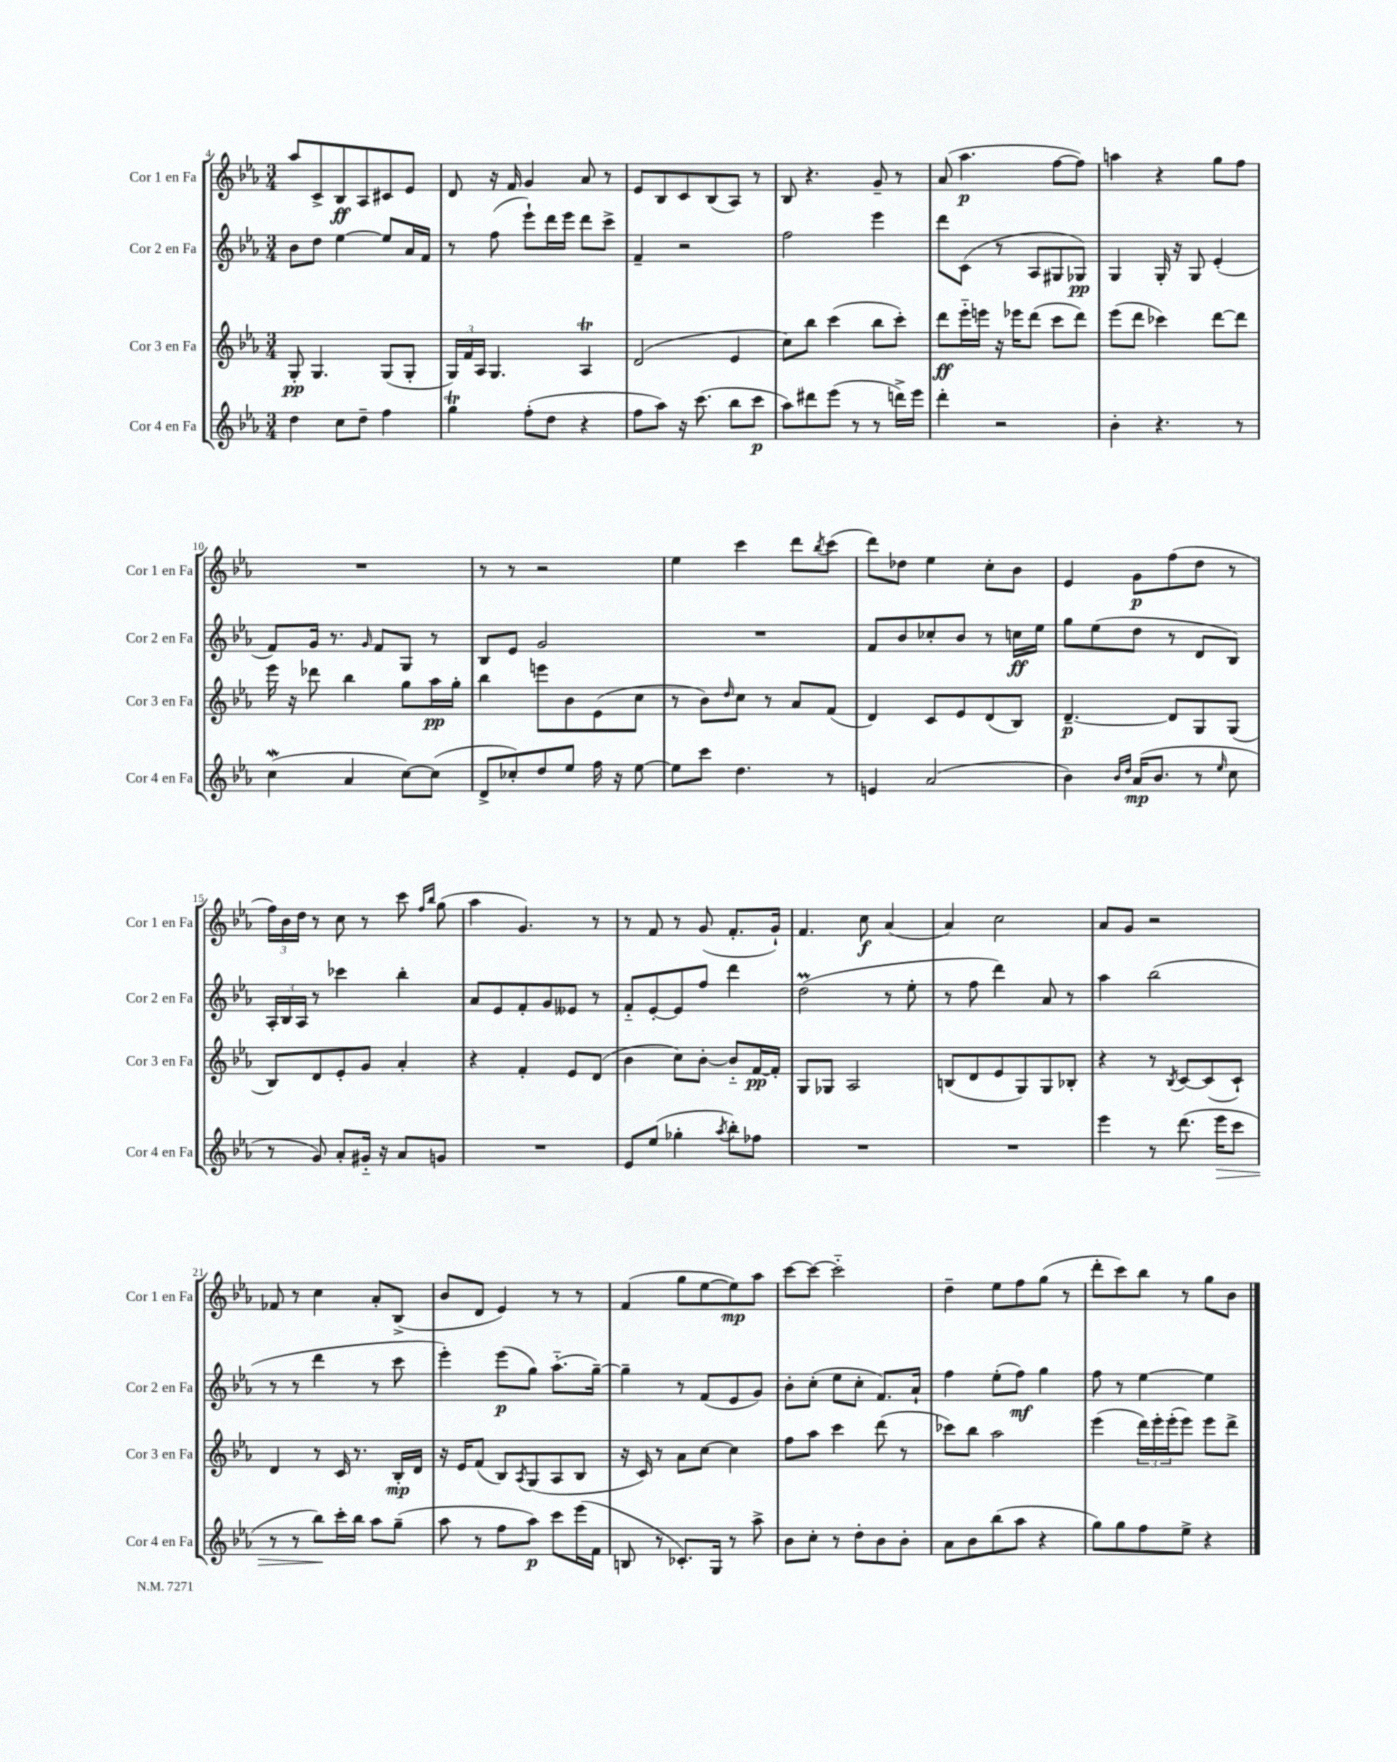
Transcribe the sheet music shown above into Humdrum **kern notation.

**kern	**dynam	**kern	**dynam	**kern	**dynam	**kern	**dynam
*part4	*part4	*part3	*part3	*part2	*part2	*part1	*part1
*staff4	*staff4	*staff3	*staff3	*staff2	*staff2	*staff1	*staff1
*I"Cor 4 en Fa	*	*I"Cor 3 en Fa	*	*I"Cor 2 en Fa	*	*I"Cor 1 en Fa	*
*I'Cor 4 en Fa	*	*I'Cor 3 en Fa	*	*I'Cor 2 en Fa	*	*I'Cor 1 en Fa	*
*clefG2	*	*clefG2	*	*clefG2	*	*clefG2	*
*k[b-e-a-]	*	*k[b-e-a-]	*	*k[b-e-a-]	*	*k[b-e-a-]	*
*M3/4	*	*M3/4	*	*M3/4	*	*M3/4	*
=4	=4	=4	=4	=4	=4	=4	=4
4dd\	.	8G'/	pp	8b-\L	.	8aa-/L	.
.	.	4.G/	.	8dd\J	.	8c^/	.
8cc\L	.	.	.	[4ee-\	.	8B-/	ff
8dd~\J	.	.	.	.	.	8A-/	.
4ff\	.	(8G/L	.	8ee-/L]	.	8c#X/	.
.	.	8G'/J	.	16a-/L	.	8e-/J	.
.	.	.	.	16f/JJ	.	.	.
=5	=5	=5	=5	=5	=5	=5	=5
4ggt\	.	24G/LL)	.	8r	.	8d/	.
.	.	24f/	.	.	.	.	.
.	.	24A-/JJ	.	.	.	.	.
.	.	4.G/	.	(8ff\	.	16r	.
.	.	.	.	.	.	16f/	.
(8ff'\L	.	.	.	8eee-`\L)	.	4g/	.
8dd\J	.	.	.	16ddd\L	.	.	.
.	.	.	.	16eee-\JJ	.	.	.
4r	.	4A-T/	.	8ddd\L	.	8a-/	.
.	.	.	.	8ccc^\J	.	8r	.
=6	=6	=6	=6	=6	=6	=6	=6
8ff\L	.	(2d/	.	4f~/	.	8e-/L	.
8aa-\J)	.	.	.	.	.	8B-/	.
16r	.	.	.	2r	.	8c/	.
(8.ccc\	.	.	.	.	.	.	.
.	.	.	.	.	.	(8B-/	.
8bb-\L	.	4e-/	.	.	.	8A-/J)	.
8ccc\J	p	.	.	.	.	8r	.
=7	=7	=7	=7	=7	=7	=7	=7
8aa-\L)	.	8cc\L)	.	2ff\	.	8B-/	.
8ddd#X\	.	8bb-\J	.	.	.	4.r	.
(8eee-\J	.	(4ccc\	.	.	.	.	.
8r	.	.	.	.	.	.	.
8r	.	8bb-\L	.	4eee-\	.	8g~/	.
16dddn^\LL)	.	8ccc'\J)	.	.	.	8r	.
16eee-\JJ	.	.	.	.	.	.	.
=8	=8	=8	=8	=8	=8	=8	=8
4ddd'\	.	8ddd\L	ff	8ddd\L	.	(8a-/	.
.	.	16eee-\L	.	(8c\J	.	4.aa-\	p
.	.	16eeen\JJ	.	.	.	.	.
2r	.	16r	.	8r	.	.	.
.	.	16eee-X\KL	.	.	.	.	.
.	.	(8ddd\J	.	8A-/L	.	.	.
.	.	8ccc\L	.	8G#X/	.	[8ff\L	.
.	.	8ddd\J)	.	8G-X/J)	pp	8ff\J])	.
=9	=9	=9	=9	=9	=9	=9	=9
4b-'\	.	(8eee-\L	.	4G/	.	4aan\	.
.	.	8ddd\J	.	.	.	.	.
4.r	.	4ccc-X\)	.	16G'/	.	4r	.
.	.	.	.	16r	.	.	.
.	.	.	.	8G/	.	.	.
.	.	[8ddd\L	.	(4e-'/	.	8gg\L	.
8r	.	8ddd\J]	.	.	.	8ff\J	.
!!LO:LB:g=z
=10	=10	=10	=10	=10	=10	=10	=10
(4ccW\	.	16eee-\	.	8f/L)	.	2.r	.
.	.	16r	.	.	.	.	.
.	.	8ddd-X\	.	16g/Jk	.	.	.
.	.	.	.	8.r	.	.	.
4a-/	.	4bb-\	.	.	.	.	.
.	.	.	.	16qqg/	.	.	.
.	.	.	.	8f/L	.	.	.
[8cc\L)	.	8gg\L	.	8G/J	.	.	.
(8cc\J]	.	16aa-\L	pp	8r	.	.	.
.	.	16gg'\JJ	.	.	.	.	.
=11	=11	=11	=11	=11	=11	=11	=11
8d^/L	.	4bb-\	.	8B-/L	.	8r	.
8cc-X'/)	.	.	.	8e-/J	.	8r	.
8dd/	.	8eeen\L	.	2g/	.	2r	.
8ee-/J	.	8b-\	.	.	.	.	.
16ff\	.	(8e-\	.	.	.	.	.
16r	.	.	.	.	.	.	.
[8ee-\	.	8cc\J	.	.	.	.	.
=12	=12	=12	=12	=12	=12	=12	=12
8ee-\L]	.	8r	.	2.r	.	4ee-\	.
8ccc\J	.	8b-\L)	.	.	.	.	.
.	.	16qqdd/	.	.	.	.	.
4.dd\	.	8cc\J	.	.	.	4ccc\	.
.	.	8r	.	.	.	.	.
.	.	8a-/L	.	.	.	8ddd\L	.
.	.	.	.	.	.	8qbb-/	.
8r	.	(8f/J	.	.	.	(8ccc\J	.
=13	=13	=13	=13	=13	=13	=13	=13
4en/	.	4d/)	.	8f/L	.	8ddd\L)	.
.	.	.	.	8b-/	.	8dd-X\J	.
(2a-/	.	8c/L	.	8cc-X'/	.	4ee-\	.
.	.	8e-/	.	8b-/J	.	.	.
.	.	(8d/	.	8r	.	8cc'\L	.
.	.	8B-/J)	.	16ccn\LL	ff	8b-\J	.
.	.	.	.	16ee-\JJ	.	.	.
=14	=14	=14	=14	=14	=14	=14	=14
4b-\)	.	[4.d~/	p	8gg\L	.	4e-/	.
.	.	.	.	(8ee-\	.	.	.
16qqb-/LL	.	.	.	.	.	.	.
16qqdd/JJ	.	.	.	.	.	.	.
(16a-/KL	mp	.	.	8dd\J	.	8g\L	p
8.b-/J	.	.	.	.	.	.	.
.	.	8d/L]	.	8r	.	(8ff\	.
8r	.	8G/	.	8d/L	.	8dd\J	.
16qqee-/	.	.	.	.	.	.	.
8cc\	.	(8G/J	.	8B-/J)	.	8r	.
!!LO:LB:g=z
=15	=15	=15	=15	=15	=15	=15	=15
8r	.	8B-/L)	.	24A-'/LL	.	24ff\LL)	.
.	.	.	.	24B-/	.	24b-\	.
.	.	.	.	24A-/JJ	.	24dd\JJ	.
8g/)	.	8d/	.	8r	.	8r	.
8a-'/L	.	8e-'/	.	4ccc-X\	.	8cc\	.
16g#X/Jk	.	8g/J	.	.	.	8r	.
16r	.	.	.	.	.	.	.
8a-/L	.	4a-'/	.	4bb-'\	.	8ccc\	.
.	.	.	.	.	.	16qqff/LL	.
.	.	.	.	.	.	16qqbb-/JJ	.
8gn/J	.	.	.	.	.	(8gg\	.
=16	=16	=16	=16	=16	=16	=16	=16
2.r	.	4r	.	8a-/L	.	4aa-\	.
.	.	.	.	8e-/	.	.	.
.	.	4f'/	.	8f'/	.	4.g/)	.
.	.	.	.	8g/	.	.	.
.	.	8e-/L	.	8e--X/J	.	.	.
.	.	(8d/J	.	8r	.	8r	.
=17	=17	=17	=17	=17	=17	=17	=17
8e-/L	.	4b-\	.	8f/L	.	8r	.
(8ee-/J	.	.	.	[8e-'/	.	8f/	.
4gg-X'\	.	8cc\L)	.	8e-/]	.	8r	.
.	.	[8b-'\J	.	8ff/J	.	(8g/	.
8qaa-/	.	.	.	.	.	.	.
8bb-'\L)	.	8b-/L]	.	4ddd\	.	8.f'/L	.
8ff-X\J	.	[16f/L	pp	.	.	.	.
.	.	16f'/JJ]	.	.	.	16g`/Jk)	.
=18	=18	=18	=18	=18	=18	=18	=18
2.r	.	8G/L	.	(2ddm\	.	4.f/	.
.	.	8G-X/J	.	.	.	.	.
.	.	2A-/	.	.	.	.	.
.	.	.	.	.	.	8cc\	f
.	.	.	.	8r	.	(4a-/	.
.	.	.	.	8ee-'\	.	.	.
=19	=19	=19	=19	=19	=19	=19	=19
2.r	.	(8Bn/L	.	8r	.	4a-/)	.
.	.	8d/	.	8ff\	.	.	.
.	.	8e-/	.	4ddd\)	.	2cc\	.
.	.	8G/)	.	.	.	.	.
.	.	8G/	.	8a-/	.	.	.
.	.	8B-X'/J	.	8r	.	.	.
=20	=20	=20	=20	=20	=20	=20	=20
4eee-\	.	4r	.	4aa-\	.	8a-/L	.
.	.	.	.	.	.	8g/J	.
8r	.	8r	.	(2bb-\	.	2r	.
.	.	8qB-/	.	.	.	.	.
(8.ddd\	.	[8c/L	.	.	.	.	.
.	.	(8c/]	.	.	.	.	.
!	!LO:HP:b	!	!	!	!	!	!
16eee-\KL	>	.	.	.	.	.	.
8ccc\J	.	8c`/J)	.	.	.	.	.
!!LO:LB:g=z
=21	=21	=21	=21	=21	=21	=21	=21
8r	.	4d/	.	8r	.	8f-X/	.
8r	.	.	.	8r	.	8r	.
8bb-\L)	.	8r	.	4ddd\	.	4cc\	.
16ccc'\L	]	16c/	.	.	.	.	.
16bb-\JJ	.	8.r	.	.	.	.	.
8aa-\L	.	.	.	8r	.	8a-'/L	.
(8gg~\J	.	16B-'/LL	mp	8ccc\	.	(8B-^/J	.
.	.	16d/JJ	.	.	.	.	.
=22	=22	=22	=22	=22	=22	=22	=22
8aa-\	.	16r	.	4eee-'\)	.	8b-/L	.
.	.	16e-/KL	.	.	.	.	.
8r	.	(8f/J	.	.	.	8d/J	.
8ff\L	.	8B-/L)	.	(8eee-\L	p	4e-/)	.
.	.	8qA-/	.	.	.	.	.
8aa-\J)	p	(8G/	.	8gg\J)	.	.	.
8ccc\L	.	8A-/	.	(8.aa-\L	.	8r	.
(16eee-\L	.	8B-/J	.	.	.	8r	.
16f\JJ	.	.	.	[16gg~\Jk)	.	.	.
=23	=23	=23	=23	=23	=23	=23	=23
8Bn/	.	16r	.	4gg~\]	.	(4f/	.
.	.	16c/)	.	.	.	.	.
8r	.	8r	.	.	.	.	.
8.c-X'/L)	.	8a-\L	.	8r	.	8gg\L	.
.	.	[8cc\J	.	(8f/L	.	[8ee-\	.
16G/Jk	.	.	.	.	.	.	.
8r	.	4cc\]	.	8e-/	.	8ee-\])	mp
8aa-^\	.	.	.	8g/J)	.	8aa-\J	.
=24	=24	=24	=24	=24	=24	=24	=24
8b-\L	.	8ff\L	.	8b-'\L	.	[8ccc\L	.
8cc'\J	.	8aa-\J	.	(8cc'\J	.	8ccc\J_	.
8r	.	4ccc\	.	8ee-\L	.	2ccc\]	.
8dd'\L	.	.	.	8cc'\J	.	.	.
8b-\	.	(8ddd\	.	8.f/L)	.	.	.
8b-'\J	.	8r	.	.	.	.	.
.	.	.	.	16a-`/Jk	.	.	.
=25	=25	=25	=25	=25	=25	=25	=25
8a-\L	.	8ccc-X\L)	.	4ff\	.	4dd~\	.
8b-\	.	8bb-\J	.	.	.	.	.
(8bb-\	.	2aa-\	.	(8ee-'\L	.	8ee-\L	.
8aa-\J	.	.	.	8ff\J)	mf	8ff\	.
4r	.	.	.	4gg\	.	(8gg\J	.
.	.	.	.	.	.	8r	.
=26	=26	=26	=26	=26	=26	=26	=26
8gg\L)	.	(4eee-\	.	8ff\	.	8ddd'\L	.
8gg\	.	.	.	8r	.	8ccc\)	.
8ff\	.	24ddd\LL)	.	[4ee-\	.	8bb-\J	.
.	.	24eee-'\	.	.	.	.	.
.	.	(24eee-'\J	.	.	.	.	.
8ee-^\J	.	8eee-\J)	.	.	.	8r	.
4r	.	8eee-\L	.	4ee-\]	.	8gg\L	.
.	.	8ddd^\J	.	.	.	8b-\J	.
==	==	==	==	==	==	==	==
*-	*-	*-	*-	*-	*-	*-	*-
